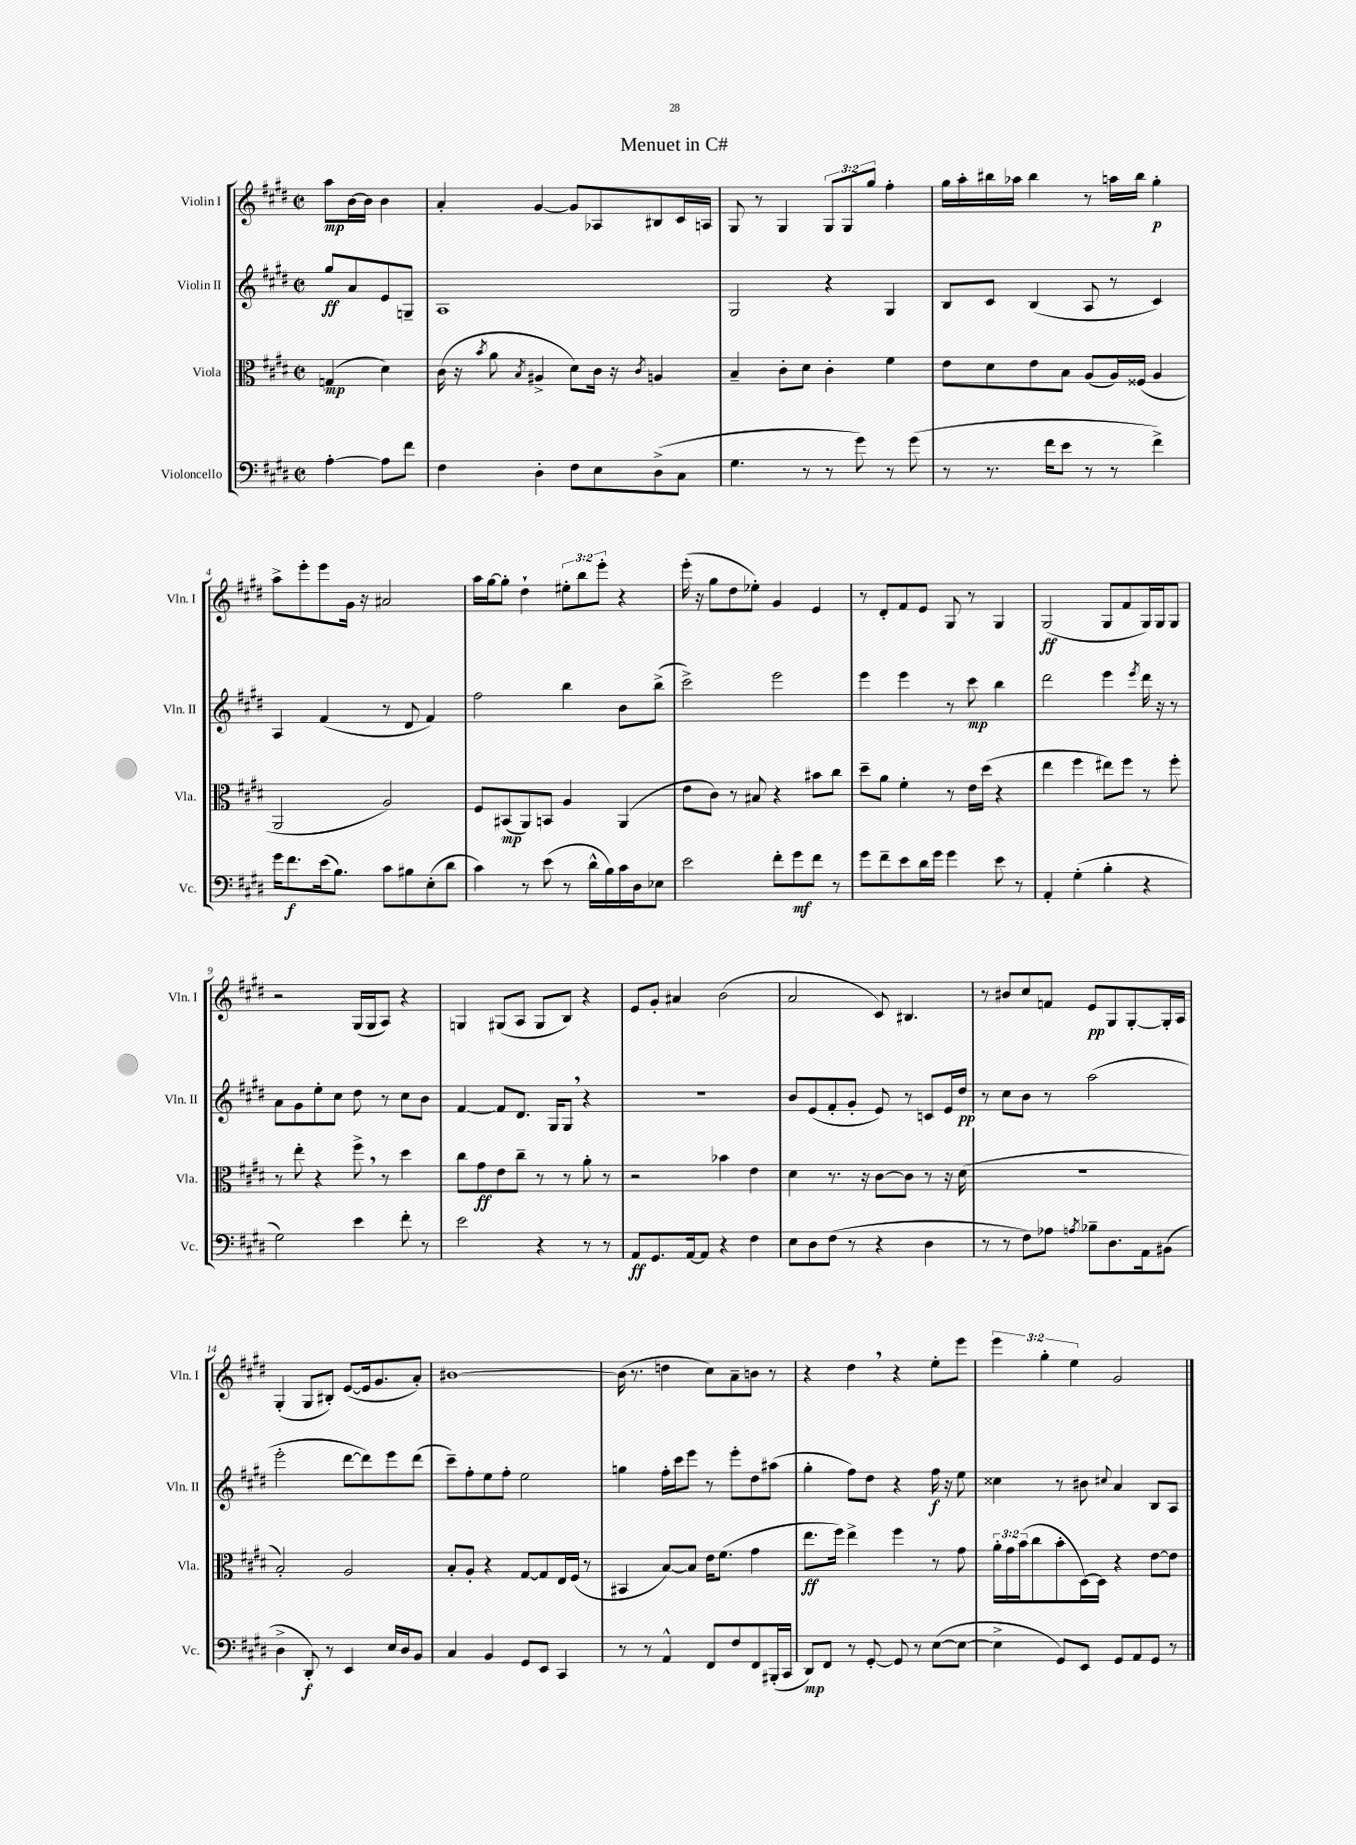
\header { title = "Menuet in C#" }
<<
\new StaffGroup <<
\new Staff = "s0" \with { instrumentName = "Violin I" shortInstrumentName = "Vln. I" } {
    \clef treble \key e \major \defaultTimeSignature \time 2/2 \override Staff.TupletNumber.text = #tuplet-number::calc-fraction-text \partial 2
    a''8\mp b'16~ b'16 b'4 |
    a'4-. gis'4~ gis'8 aes8 bis8 cis'16 a16 |
    gis8 r8 gis4 \tuplet 3/2 { gis8 gis8 gis''8 } fis''4-. |
    gis''16 a''16-. bis''16 aes''16 bis''4 r8 a''16 bis''16 gis''4-.\p |
    a''8-> e'''8-. e'''8 gis'16 r16 ais'2 |
    a''16 gis''16~ gis''8-. dis''4-! \tuplet 3/2 { eis''8-. b''8 e'''8-. } r4 |
    e'''16-.( r16 gis''8 dis''8 ees''8-.) gis'4 e'4 |
    r8 dis'8-. fis'8 e'8 gis8 r8 gis4 |
    gis2\ff( gis8 fis'8 gis16) gis16 gis8 |
    r2 gis16( gis16 a8) r4 |
    g4 gis8( a8 gis8 b8) r4 |
    e'8 gis'8-. ais'4 b'2( |
    a'2 cis'8) bis4. |
    r8 bis'8 cis''8 f'8 e'8\pp gis8 gis8~-. gis16-. a16 |
    gis4-.( gis8 bis8-.) e'8~( e'16 gis'8. a'8-.) |
    bis'1~ |
    bis'16( r8. d''4 cis''8) a'8-- b'8 r8 |
    r4 dis''4 \breathe r4 e''8-. e'''8 |
    \tuplet 3/2 { e'''4 gis''4-. e''4 } gis'2 \bar "|." |
}
\new Staff = "s1" \with { instrumentName = "Violin II" shortInstrumentName = "Vln. II" } {
    \clef treble \key e \major \defaultTimeSignature \time 2/2 \partial 2
    gis''8\ff a'8 e'8 g8-- |
    a1 |
    gis2 r4 gis4 |
    b8 cis'8 b4( a8 r8 cis'4) |
    a4 fis'4( r8 dis'8 fis'4) |
    fis''2 b''4 b'8 b''8->( |
    cis'''2->) e'''2 |
    e'''4 e'''4 r8 cis'''8\mp b''4 |
    dis'''2 e'''4 \acciaccatura { e'''8 } dis'''16 r16 r8 |
    a'8 gis'8 e''8-. cis''8 dis''8 r8 cis''8 b'8 |
    fis'4~ fis'8 dis'8. gis16 gis8 \breathe r4 |
    r1 |
    b'8 e'8( fis'8-. gis'8-. e'8) r8 c'8 e'16 dis''16\pp |
    r8 cis''8 b'8 r8 a''2( |
    e'''2-. dis'''8~ dis'''8) e'''8 dis'''8( |
    cis'''8--) fis''8-. e''8 fis''8-. e''2 |
    g''4 fis''16-. cis'''16 e'''8 r8 e'''8-. dis''8 ais''8( |
    gis''4-. fis''8) dis''8 r4 fis''16\f r16 e''8 |
    cisis''4 r8 bis'8 \appoggiatura { cis''8 } a'4 b8 a8 \bar "|." |
}
\new Staff = "s2" \with { instrumentName = "Viola" shortInstrumentName = "Vla." } {
    \clef alto \key e \major \defaultTimeSignature \time 2/2 \override Staff.TupletNumber.text = #tuplet-number::calc-fraction-text \partial 2
    g4\mp( dis'4) |
    cis'16( r16 \acciaccatura { b'8 } a'8 \acciaccatura { b8 } ais4-> dis'8) cis'16 r16 \acciaccatura { cis'8 } a4 |
    b4-- cis'8-. dis'8 cis'4-. fis'4 |
    e'8 dis'8 e'8 b8 a8( a16) fisis16( a4 |
    a,2 a2) |
    fis8 bis,8\mp( a,8) b,8 a4 a,4( |
    e'8 cis'8) r8 bis8 r4 bis'8 cis''8 |
    dis''8-- a'8 fis'4-. r8 e'16 dis''16( r4 |
    e''4 fis''4 eis''8) fis''8 r8 fis''8-. |
    r8 e''8-. r4 fis''8-> \breathe r8 dis''4 |
    cis''8 gis'8\ff e'8 cis''8-- r8 r8 a'8-. r8 |
    r2 bes'4 e'4 |
    dis'4 r8. r16 cis'8~ cis'8 r8 r16 dis'16( |
    R1 |
    b2-.) a2 |
    b8-. a8-. r4 gis8~ gis8 e16 fis16( r8 |
    bis,4 b8~) b8 e'16 fis'8.( gis'4 |
    e''8.\ff fis''16) e''4-> fis''4 r8 gis'8 |
    \tuplet 3/2 { a'16-. gis'16 b'16( } cis''8 b'8-. dis16~) dis16 r4 e'8~ e'8 \bar "|." |
}
\new Staff = "s3" \with { instrumentName = "Violoncello" shortInstrumentName = "Vc." } {
    \clef bass \key e \major \defaultTimeSignature \time 2/2 \partial 2
    a4~-. a8 fis'8 |
    fis4 dis4-. fis8 e8 dis8->( cis8 |
    gis4. r8 r8 gis'8) r8 gis'8( |
    r8 r8. fis'16 e'8 r8 r8 fis'4->) |
    gis'16 fis'8.\f e'16( b8.) cis'8 bis8 e8-.( dis'8 |
    cis'4) r8 e'8( r8 dis'16-^ b16) cis'16 dis16 ees8 |
    e'2 fis'8-. gis'8\mf fis'8 r8 |
    gis'8 fis'8-- e'8 dis'16 gis'16 gis'4 e'8 r8 |
    a,4-. gis4-.( b4-. r4 |
    gis2) e'4 fis'8-. r8 |
    e'2 r4 r8 r8 |
    a,8\ff gis,8. a,16~ a,8 r4 fis4 |
    e8 dis8 fis8( r8 r4 dis4 |
    r8 r8 fis8) aes8 \acciaccatura { a8 } bes8-- dis8. a,16 bis,8( |
    dis4-> dis,8-.\f) r8 e,4 e16 dis16 b,8 |
    cis4 b,4 gis,8 e,8 cis,4 |
    r8 r8 a,4-^ fis,8 fis8 fis,8 bis,,16-.( cis,16 |
    dis,8\mp) fis,8 r8 gis,8~-. gis,8 r8 e8~( e8~ |
    e4-> gis,8) e,8 gis,8 a,8 gis,8 r8 \bar "|." |
}
>>
>>
